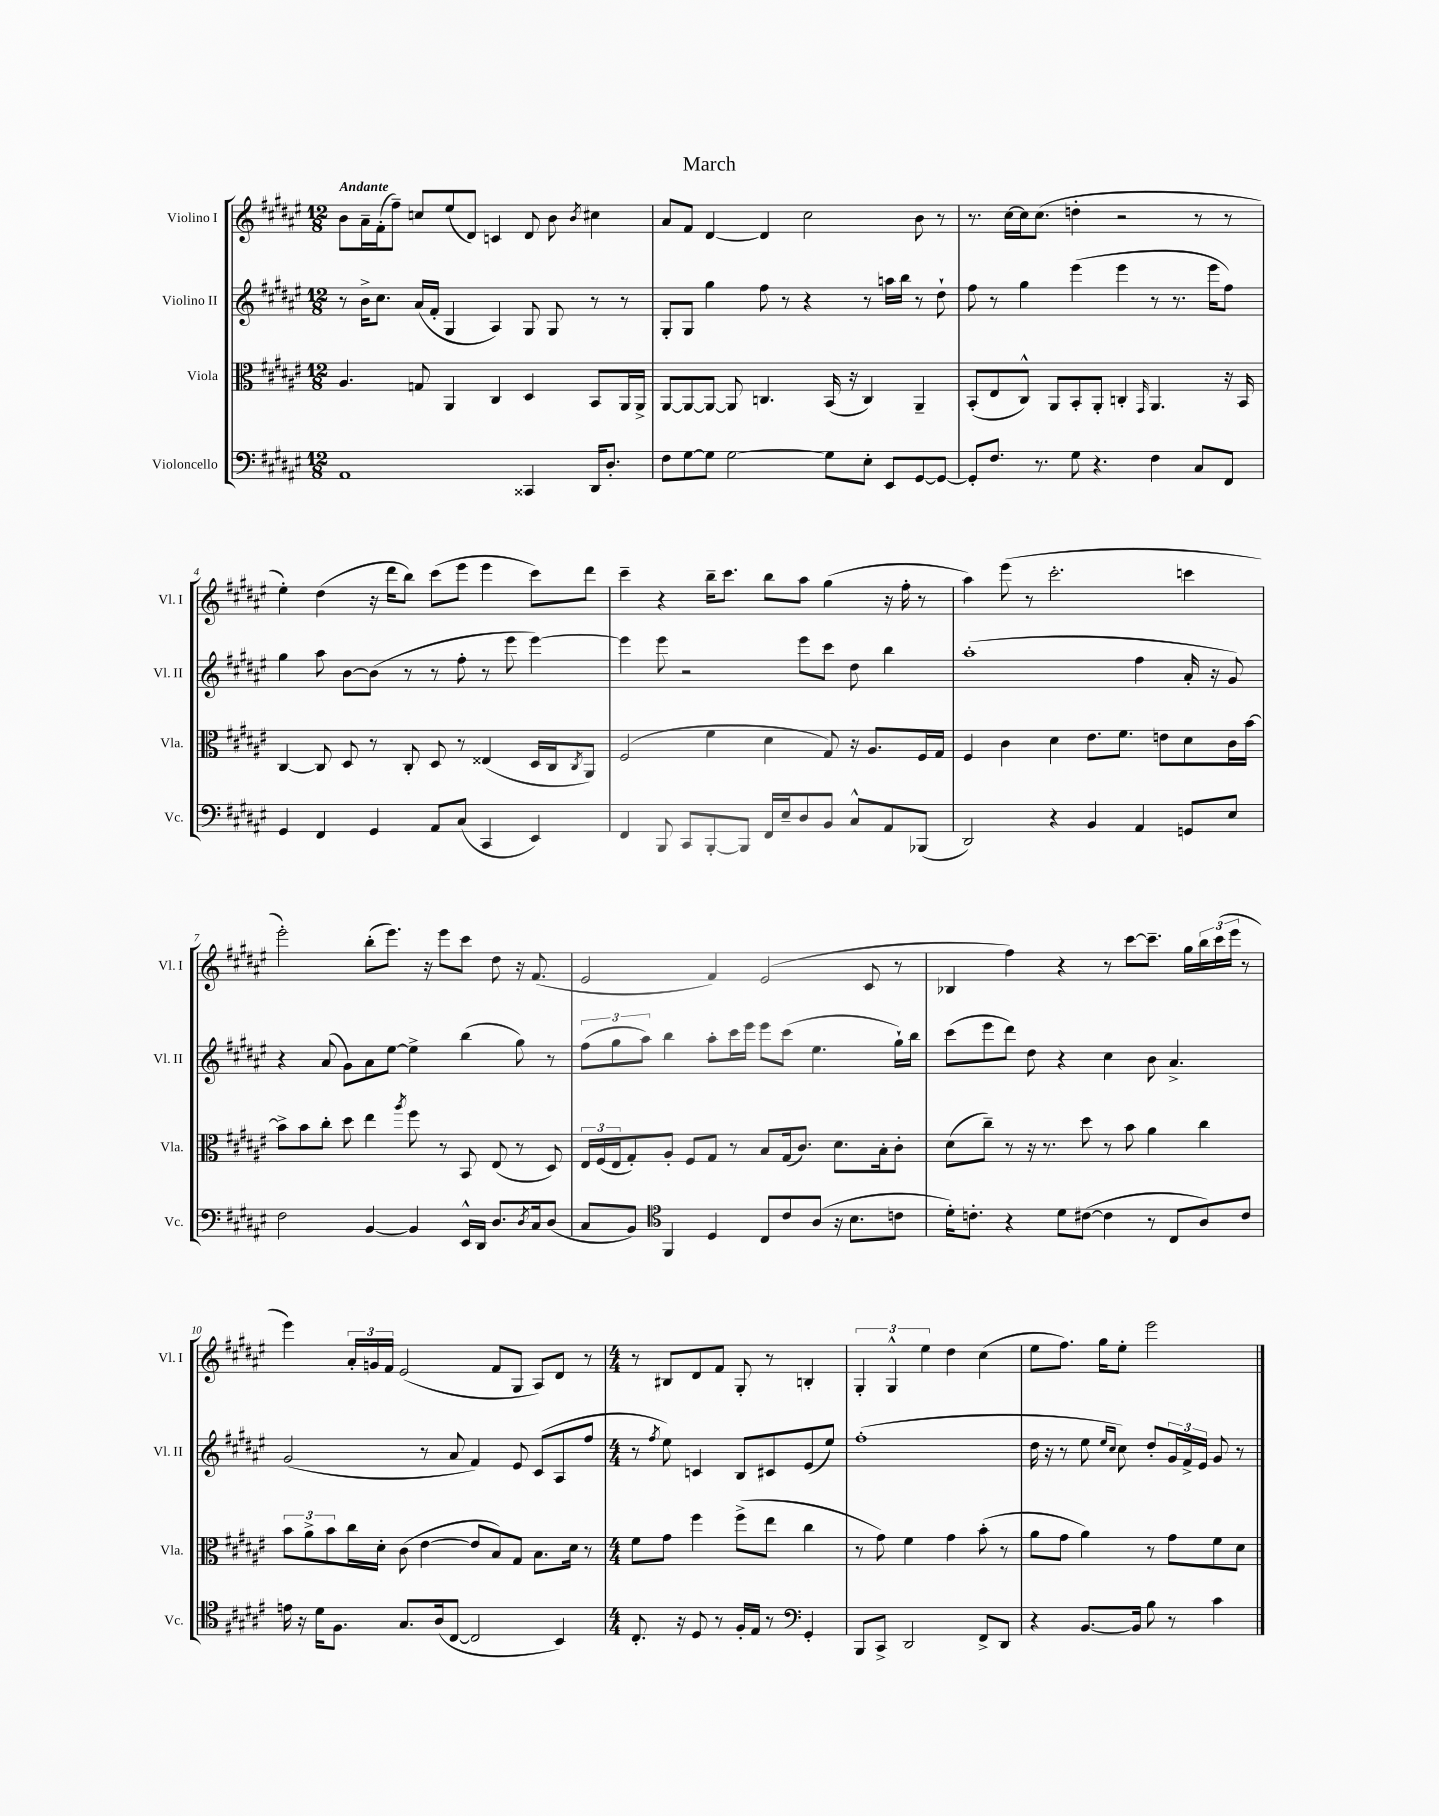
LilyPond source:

\header { title = "March" }
<<
\new StaffGroup <<
\new Staff = "s0" \with { instrumentName = "Violino I" shortInstrumentName = "Vl. I" } {
    \clef treble \key fis \major \numericTimeSignature \time 12/8 \tempo "Andante"
    b'8 ais'16-- fis'16-.( fis''8--) c''8 eis''8( dis'8) c'4 dis'8 b'8 \acciaccatura { b'8 } cis''4 |
    ais'8 fis'8 dis'4~ dis'4 cis''2 b'8 r8 |
    r8. cis''16~ cis''16 cis''8.( d''4-. r2 r8 r8 |
    eis''4-.) dis''4( r16 dis'''16 b''8) cis'''8( eis'''8 eis'''4 cis'''8) dis'''8 |
    cis'''4-- r4 b''16-- cis'''8. b''8 ais''8 gis''4( r16 fis''16-. r8 |
    ais''4) eis'''8( r8 cis'''2.-. c'''4 |
    eis'''2-.) b''8-.( eis'''8.) r16 eis'''8 cis'''8 dis''8 r16 fis'8.( |
    eis'2 fis'4) eis'2( cis'8 r8 |
    bes4 fis''4) r4 r8 cis'''8~ cis'''8.-- gis''16 \tuplet 3/2 { b''16 cis'''16( eis'''16 } r8 |
    eis'''4) \tuplet 3/2 { ais'16-. g'16 fis'16 } eis'2( fis'8 gis8 ais8) dis'8 r8 |
    \numericTimeSignature \time 4/4 r8 bis8 dis'8 fis'8 gis8-. r8 b4-. |
    \tuplet 3/2 { gis4-. gis4-^ eis''4 } dis''4 cis''4( |
    eis''8 fis''8.) gis''16 eis''8-. eis'''2 \bar "|." |
}
\new Staff = "s1" \with { instrumentName = "Violino II" shortInstrumentName = "Vl. II" } {
    \clef treble \key fis \major \numericTimeSignature \time 12/8
    r8 b'16-> cis''8. ais'16( fis'16-. gis4 ais4) gis8 gis8 r8 r8 |
    gis8-. gis8 gis''4 fis''8 r8 r4 r8 a''16 b''16 r8 dis''8-! |
    fis''8 r8 gis''4 eis'''4( eis'''4 r8 r8. eis'''16 fis''8) |
    gis''4 ais''8 b'8~ b'8( r8 r8 fis''8-. r8 eis'''8 eis'''4~) |
    eis'''4 eis'''8 r2 eis'''8 cis'''8 dis''8 b''4 |
    ais''1-.( fis''4 ais'16-. r16 gis'8) |
    r4 ais'8( gis'8) ais'8 eis''8~ eis''4-> b''4( gis''8) r8 |
    \tuplet 3/2 { fis''8( gis''8 ais''8) } b''4 ais''8-. cis'''16 eis'''16 eis'''8 cis'''8( eis''4. gis''16-!) b''16 |
    cis'''8( eis'''8 dis'''8) dis''8 r4 cis''4 b'8 ais'4.-> |
    gis'2( r8 ais'8 fis'4) eis'8 cis'8( ais8 fis''8 |
    \numericTimeSignature \time 4/4 r8 \acciaccatura { fis''8 } eis''8) c'4 b8 cis'8 eis'8( eis''8) |
    fis''1-.( |
    dis''16 r16 r8 eis''8 \grace { eis''16 cis''16 } cis''8) dis''8-. \tuplet 3/2 { gis'16 fis'16-> eis'16 } gis'8 r8 \bar "|." |
}
\new Staff = "s2" \with { instrumentName = "Viola" shortInstrumentName = "Vla." } {
    \clef alto \key fis \major \numericTimeSignature \time 12/8
    ais4. g8 ais,4 cis4 dis4 b,8 ais,16 ais,16-> |
    ais,8~ ais,8~ ais,8~ ais,8 c4. b,16( r16 c4) ais,4-- |
    b,8-.( eis8 cis8-^) ais,8 b,8-. ais,8-. c4-. \grace { gis,16 } ais,4. r16 b,16 |
    cis4~ cis8 dis8 r8 cis8-. dis8 r8 eisis4( dis16 cis16 \acciaccatura { cis8 } ais,8) |
    fis2( fis'4 dis'4 gis8) r16 ais8. fis16 gis16 |
    fis4 cis'4 dis'4 eis'8. fis'8. e'8 dis'8 cis'16 b'16~ |
    b'8-> b'8 cis''8-. dis''8 eis''4 \acciaccatura { ais''8 } fis''8 r8 b,8 eis8( r8 dis8) |
    \tuplet 3/2 { eis16 fis16( eis16 } gis8-.) ais8-. fis8 gis8 r8 b8 gis16( cis'8.) dis'8. b16-. cis'8-. |
    dis'8( cis''8--) r8 r16 r8. dis''8 r8 b'8 ais'4 cis''4 |
    \tuplet 3/2 { b'8 ais'8-> b'8 } cis''16 dis'16-. cis'8( eis'4~ eis'8 b8) gis8 b8. dis'16 r8 |
    \numericTimeSignature \time 4/4 fis'8 gis'8 fis''4 fis''8->( eis''8 cis''4 |
    r8 gis'8) fis'4 gis'4 b'8-.( r8 |
    ais'8 gis'8 ais'4) r8 gis'8 fis'8 dis'8 \bar "|." |
}
\new Staff = "s3" \with { instrumentName = "Violoncello" shortInstrumentName = "Vc." } {
    \clef bass \key fis \major \numericTimeSignature \time 12/8
    ais,1 cisis,4 dis,16 dis8.-. |
    fis8 gis8~ gis8 gis2~ gis8 eis8-. eis,8 gis,8~ gis,8~ |
    gis,8-. fis8. r8. gis8 r4. fis4 cis8 fis,8 |
    gis,4 fis,4 gis,4 ais,8 cis8( cis,4 eis,4) |
    fis,4 b,,8 cis,8 b,,8~-. b,,8 fis,16 eis16-- dis8 b,8 cis8-^ ais,8 bes,,8( |
    dis,2) r4 b,4 ais,4 g,8 eis8 |
    fis2 b,4~ b,4 eis,16-^ dis,16 dis8. \acciaccatura { dis8 } cis16 dis8( |
    cis8 b,8) \clef tenor fis,4 dis4 cis8 cis'8 ais8( r16 b8. c'8 |
    dis'16-.) c'8.-. r4 dis'8 cis'8~( cis'4 r8 cis8 ais8) cis'8 |
    e'16 r16 dis'16 fis8. gis8. ais16( cis8~ cis2 b,4) |
    \numericTimeSignature \time 4/4 cis8.-. r16 dis8 r8 fis16-. eis16 r8 \clef bass gis,4-. |
    b,,8 cis,8-> dis,2 fis,8-> dis,8 |
    r4 b,8.~ b,16 b8 r8 cis'4 \bar "|." |
}
>>
>>
